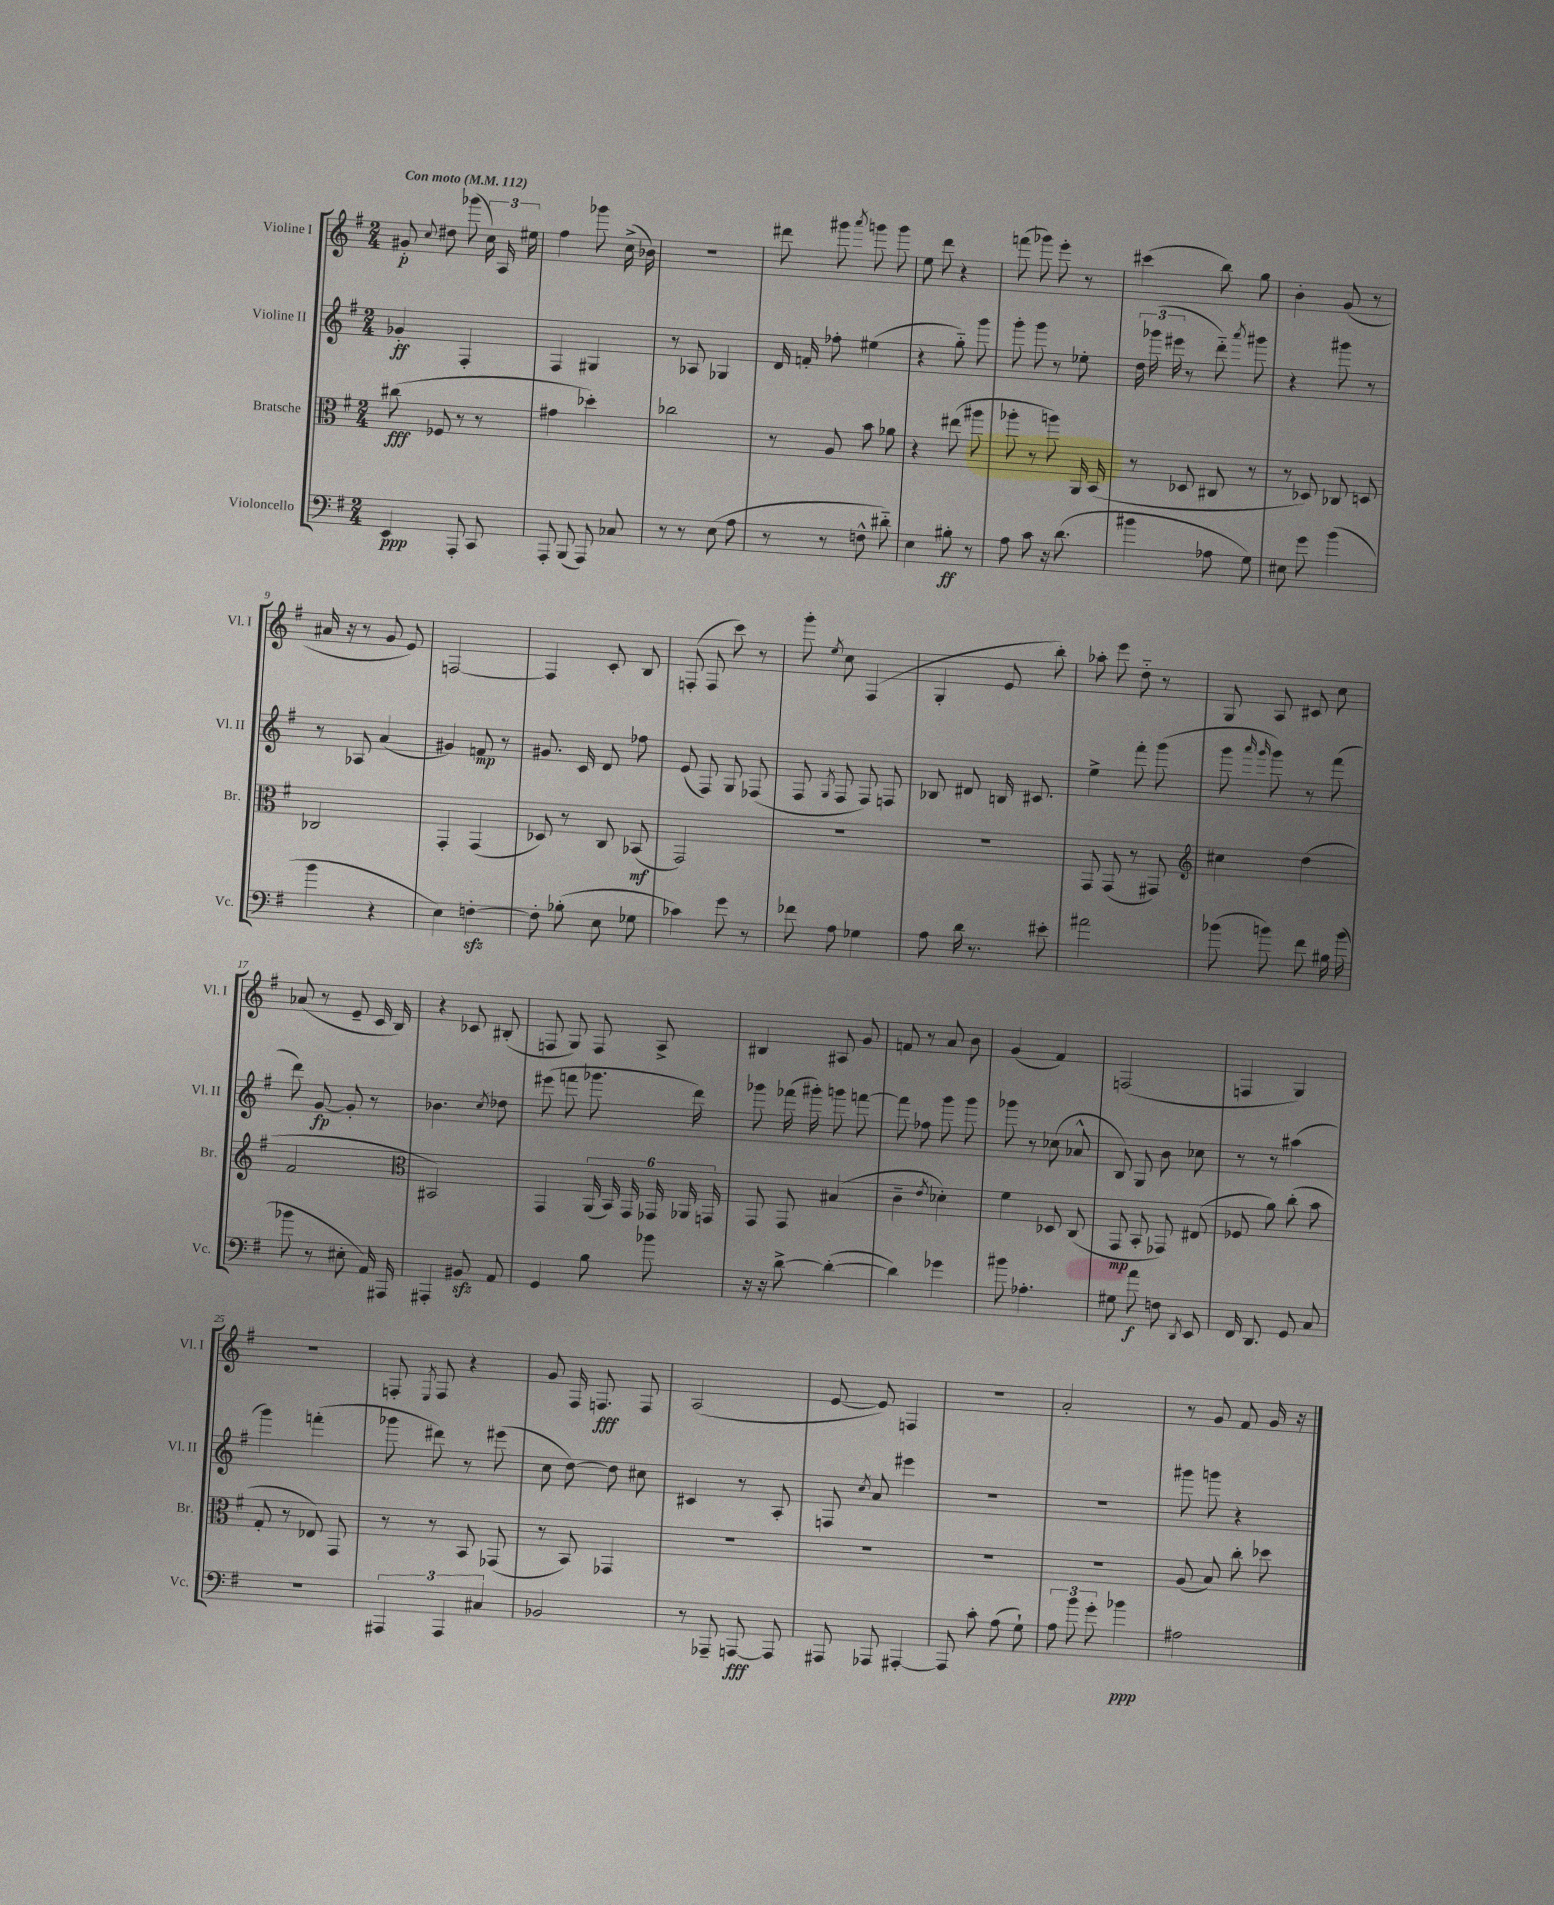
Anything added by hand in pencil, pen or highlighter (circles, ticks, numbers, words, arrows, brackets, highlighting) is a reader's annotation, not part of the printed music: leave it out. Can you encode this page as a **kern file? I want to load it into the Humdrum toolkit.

**kern	**kern	**kern	**kern
*staff4	*staff3	*staff2	*staff1
*clefF4	*clefC3	*clefG2	*clefG2
*k[f#]	*k[f#]	*k[f#]	*k[f#]
*M2/4	*M2/4	*M2/4	*M2/4
*MM112	*MM112	*MM112	*MM112
4EE/	(8cc#\	4g-'/	8g#'/
.	.	.	8qqcc/
.	8F-/	.	8dd#\
8AAA'/	8r	4F#'/	(8ggg-\
8CC/	8r	.	24cc\)
.	.	.	24A/
.	.	.	24ee#\
=	=	=	=
8AAA'/	4g#\	4F#/	4ff#\
(8BBB/	.	.	.
8AAA/)	4dd-'\)	4G#/	8ggg-\
8C-/	.	.	(16cc^\
.	.	.	16b-\)
=	=	=	=
8r	2cc-\	8r	2r
8r	.	8A-/	.
(8E\	.	4G-/	.
8A\	.	.	.
=	=	=	=
8r	8r	16d/	8ddd#\
.	.	16f'/	.
8r	8A/	8ff-'\	8ggg#\
.	.	.	8qaaa/
8F^^\	8b\	(4ee#\	8ggg\
8d#'~\)	8a-\	.	8ggg\
=	=	=	=
4E\	4r	4r	8ee\
.	.	.	8ddd\
8B#'\	(8ee#\	8gg'~\)	4r
8r	8aa#\	8ggg\	.
=	=	=	=
8A\	8aa-'\	8ggg'\	(8fff\
8c\	8r	8ggg\	8ggg-\)
16r	8aa\)	8r	8eee'\
(8.d\	.	.	.
.	16AA/	8ee-'\	8r
.	(16BB/	.	.
=	=	=	=
4b#\	8r	24dd\	(4ccc#\
.	.	(24ggg-\	.
.	.	24eee#\	.
.	8D-/	8r	.
8A-\	8C#/	8ddd'~\)	8bb\)
.	.	8qaaa/	.
8G\)	8r	8ggg#\	8gg\
=	=	=	=
8E#\	8r	4r	4b'\
8g\	8D-/)	.	.
(4b\	8C-/	8ggg#\	(8g/
.	8D/	8r	8r
=	=	=	=
4b\	2C-/	8r	16a#/
.	.	.	16r
.	.	8A-/	8r
4r	.	(4a/	8g/
.	.	.	8e/)
=	=	=	=
4E\)	4GG'/	4g#/)	[2F/
[4F'\	(4GG/	8f/	.
.	.	8r	.
=	=	=	=
8F'\]	8D-/)	8.g#/	4F/]
(8B-'\	8r	.	.
.	.	16c/	.
8E\	8C/	8d/	8c'/
8G-\	(8BB-/	8ff-\	8B/
=	=	=	=
4c-\)	2GG/)	(8e/	(8F'/
.	.	8F#/)	8F/
8g\	.	8G/	8ccc\)
8r	.	(8F-/	8r
=	=	=	=
8f-\	2r	8F#/	8ggg'\
.	.	8qG/	8qee/
8A\	.	8F#/	8cc\
4G-\	.	8F#/)	(4F#/
.	.	8F/	.
=	=	=	=
8A\	2r	8B-/	4G'/
16d\	.	8d#/	.
8.r	.	.	.
.	.	16B/	8e/
.	.	8.c#/	.
8e#'\	.	.	8bb'\)
=	=	=	=
2a#\	8GG/	4ee^\	8aa-'\
.	(8GG/	.	8eee\
.	8r	8fff#'\	8dd'~\
.	8GG#/)	(8ggg\	8r
=	=	=	=
*	*clefG2	*	*
(8b-\	4cc#\	8ggg\	8G/
.	.	16qqaaa/	.
.	.	16qqggg/	.
8b\)	.	8ggg\)	8A/
8f#\	(4dd\	8r	8c#/
16B#\	.	(8fff#\	8cc\
(16b\	.	.	.
=	=	=	=
8b-\	2f#/	8ddd\)	(8a-/
8r	.	[8g/	8r
8E#'\	.	8g'/]	8e~/
16AA/)	.	8r	16c/
16AAA#/	.	.	16B/)
=	=	=	=
*	*clefC3	*	*
4AAA#'/	2BB#/)	4.b-\	4r
8BB#/	.	.	8c-/
.	.	8qcc/	.
8AA/	.	8dd-\	(8B#'/
=	=	=	=
4GG/	4GG/	(8eee#\	8F/
.	.	8fff\	8G/)
8B\	(24AA/	8.ggg-\	8F/
.	24BB/)	.	.
.	24GG/	.	.
8b-\	24GG-/	.	8A^/
.	24AA-/	.	.
.	.	16ddd\)	.
.	24GG/	.	.
=	=	=	=
16r	8GG/	8ggg-\	4B#/
16r	.	.	.
[8d^\	8GG/	(16fff-\	.
.	.	16ggg#'\)	.
(4d'\_	(4B#/	8ggg\	8A#/
.	.	[8fff\	8g/
=	=	=	=
4d\])	4c~\	8fff\]	8f/
.	.	8ff-\	8r
.	8qe/	.	.
4g-\	4d-'\)	8ggg\	8a/
.	.	8ggg\	8b\
=	=	=	=
8b#\	4f#\	8ggg-\	(4g/
4.A-'\	.	8r	.
.	8D-/	(8cc-\	4f#/)
.	(8C/	8a-^^/	.
=	=	=	=
8G#\	8GG/	8B/)	(2F/
8a\	8BB'/	8G/	.
8F\	8GG-/)	8b\	.
8qDD/	.	.	.
8EE/	(8E#/	8cc-\	.
=	=	=	=
16FF#/	8F-/	8r	4F/
8.DD/	.	.	.
.	8a\)	8r	.
8GG/	(8cc'\	(4aa#\	4G/)
8C/	8b\	.	.
=	=	=	=
2r	8G'/	4ggg\)	2r
.	8r	.	.
.	8E-/)	(4fff'\	.
.	8GG/	.	.
=	=	=	=
6AAA#/	8r	8ggg-\	8F'/
.	.	.	8qE/
.	8r	8ddd#\)	8F/
6AAA#/	.	.	.
.	8BB/	8r	4r
6C#/	.	.	.
.	(8GG-/	(8eee#\	.
=	=	=	=
2BB-/	8r	8cc\	8g/
.	8BB/)	[8dd\)	16F#/
.	.	.	8.F/
.	4GG-/	8dd\]	.
.	.	8cc#\	8F/
=	=	=	=
8r	2r	4c#/	(2A/
8AAA-~/	.	.	.
[8AAA/	.	8r	.
8AAA/]	.	8A'/	.
=	=	=	=
8AAA#/	2r	8F/	[8e/
.	.	8qcc/	.
8AAA-/	.	8a/	8e/])
[4AAA#'/	.	4eee#\	4F/
=	=	=	=
8AAA#/]	2r	2r	2r
8c'\	.	.	.
(8A\	.	.	.
8G`\)	.	.	.
=	=	=	=
12A\	2r	2r	2a'/
12b\	.	.	.
12g'\	.	.	.
4b-\	.	.	.
=	=	=	=
2A#\	(8A/	8ggg#\	8r
.	8B/)	8ggg\	8g/
.	8cc'\	4r	8f#/
.	8dd-\	.	16g/
.	.	.	16r
==	==	==	==
*-	*-	*-	*-
